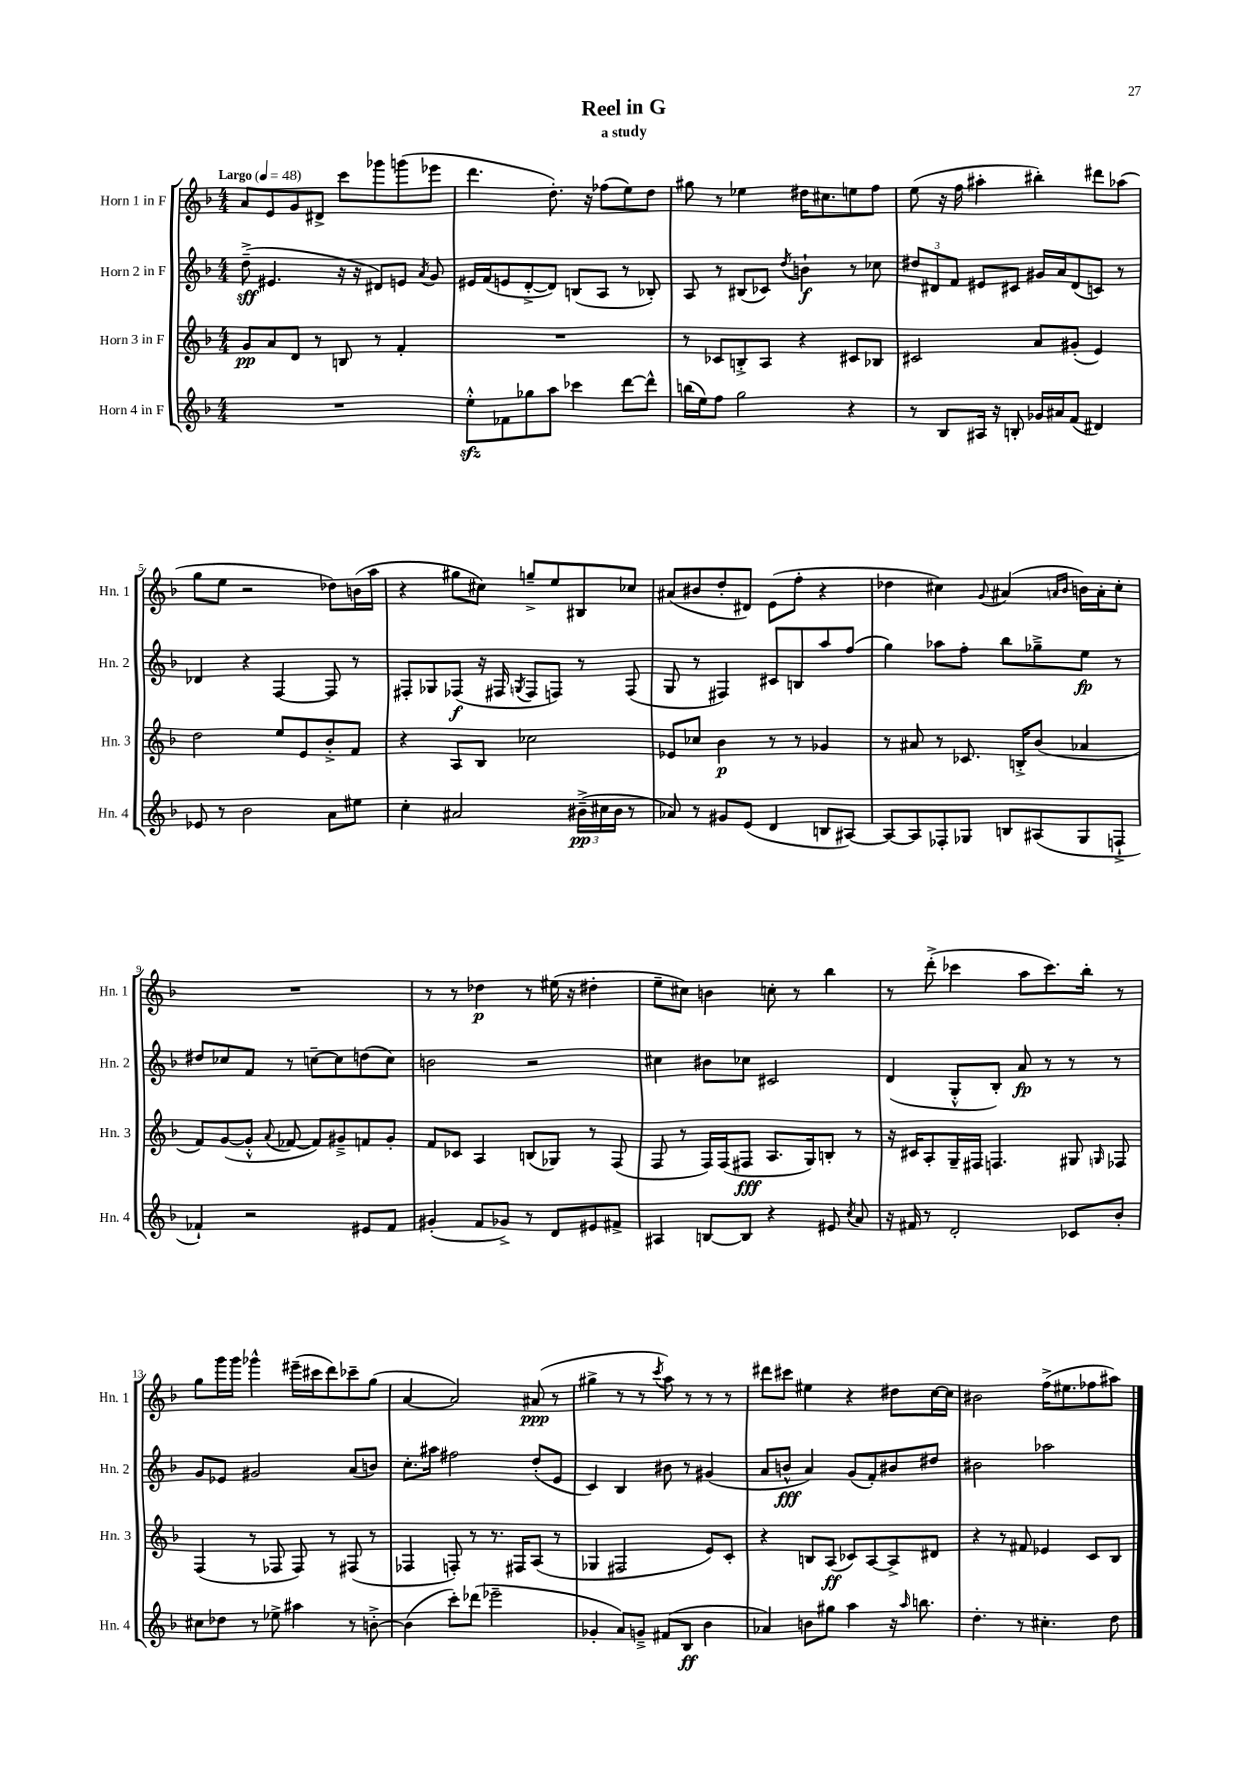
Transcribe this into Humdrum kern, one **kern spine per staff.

**kern	**kern	**kern	**kern
*staff4	*staff3	*staff2	*staff1
*clefG2	*clefG2	*clefG2	*clefG2
*k[b-]	*k[b-]	*k[b-]	*k[b-]
*M4/4	*M4/4	*M4/4	*M4/4
*MM48	*MM48	*MM48	*MM48
1r	8g/L	(8dd~^\	8a/L
.	8a/	4.e#/	8e/
.	8d/J	.	8g/
.	8r	.	8d#^/J
.	8B/	16r	8ccc\L
.	.	16r	.
.	8r	8d#/L)	8ggg-\
.	4f'/	8e/J	(8ggg\
.	.	8qa/	.
.	.	8g/	8eee-\J
=	=	=	=
8ee'^^\L	1r	16e#/LL	4.ddd\
.	.	(16f/J	.
8f-\	.	8e/	.
8gg-\	.	[8d'^/	.
8aa\J	.	8d/]J)	8.dd'\)
4ccc-\	.	(8B/L	.
.	.	.	16r
.	.	8A/J	(8ff-\L
[8ddd\L	.	8r	8ee\)
8ddd^^\]J	.	8B-'/)	8dd\J
=	=	=	=
(16bb\LL	8r	8A/	8gg#\
16ee\J)	.	.	.
8ff\J	8c-/L	8r	8r
2gg\	8B'^/	(8B#/L	4ee-\
.	8A/J	8c-/J)	.
.	.	8qdd/	.
.	4r	4b`\	16dd#\LK
.	.	.	8.cc#\
4r	8c#/L	8r	8ee\
.	8B-/J	8cc-\	8ff\J
=	=	=	=
8r	2c#/	12dd#/L	(8ee\
.	.	12d#/	.
8B-/L	.	.	16r
.	.	12f/J	.
.	.	.	16ff\
16A#/Jk	.	8e#/L	4aa#'\
16r	.	.	.
8B'/	.	8c#/J	.
16g-/LL	8a/L	16g#/LL	4bb#'\)
16a#/J	.	16a/J	.
(8f/J	(8g#'/J	(8d#/	.
4d#/)	4e/)	8c/J)	8ddd#\L
.	.	8r	(8aa-\J
=	=	=	=
8e-/	2dd\	4d-/	8gg\L
8r	.	.	8ee\J
2b-\	.	4r	2r
.	8ee/L	[4F/	.
.	8e/	.	.
8a\L	8b-'^/	8F/]	8dd-\L)
8ee#\J	8f/J	8r	(16b\L
.	.	.	16aa\JJ
=	=	=	=
4cc'\	4r	8F#'/L	4r
.	.	8G-/	.
2a#/	8A/L	(8F-/J	8gg#\L
.	8B-/J	16r	8cc#\J)
.	.	16F#/	.
.	.	8qG/	.
.	2cc-\	8F#/L	8gg~^/L
.	.	8F/J)	8ee/
(24b#~^\LL	.	8r	8B#/
24cc#\	.	.	.
24b#\JJ	.	.	.
8r	.	(8F/	8cc-/J
=	=	=	=
8a-/)	8e-/L	8G/	(8a#/L
8r	8cc-/J	8r	8b#/
8g#/L	4b-\	4F#/)	8dd'/
(8e/J	.	.	8d#/J)
4d/	8r	8c#/L	(8e\L
.	8r	8B/	8ff'\J
8B/L	4g-/	8aa/	4r
[8A#/J)	.	(8ff/J	.
=	=	=	=
8A#/_L	8r	4gg\)	4dd-\
8A#/]	8a#/	.	.
8F-'/	8r	8aa-\L	4cc#\)
8G-/J	8.c-/	8ff'\J	.
.	.	.	8qqg/
8B/L	.	8bb-\L	(4a#/
.	16B'^/LK	.	.
(8A#/	(8b-/J	8gg-~^\	.
.	.	.	16qqa/LL
.	.	.	16qqb-/JJ
8G-/	4a-/	8ee\J	16b\LL)
.	.	.	16a'\J
8F`^/J	.	8r	8cc#'\J
=	=	=	=
4f-`/)	8f/L)	8dd#/L	1r
.	([8g/	8cc-/	.
2r	8g'^^/]J	8f/J	.
.	8qqa/	.	.
.	[8f-/	8r	.
.	8f-/]L)	[8cc~\L	.
.	8g#~^/	8cc\]	.
8e#/L	8f/	(8dd\	.
8f-/J	8g#'/J	8cc\J)	.
=	=	=	=
(4g#'/	8f/L	2b\	8r
.	8c-/J	.	8r
8f/L	4A/	.	4dd-\
8g-^/J)	.	.	.
8r	(8B/L	2r	8r
8d/L	8G-/J)	.	(16ee#\
.	.	.	16r
8e#/	8r	.	4dd#'\
8f#^/J	(8F/	.	.
=	=	=	=
4A#/	8F/	4cc#\	8ee~\L
.	8r	.	8cc#\J)
[8B/L	16F/LL)	8b#\L	4b\
.	(16F/J	.	.
8B/]J	8F#/J	8cc-\J	.
4r	8.A/L	2c#/	8cc'\
.	.	.	8r
.	16G/k)	.	.
8e#/	8B'/J	.	4bb-\
8qcc/	.	.	.
8a/	8r	.	.
=	=	=	=
16r	16r	(4d/	8r
16f#/	16c#/LK	.	.
8r	8A'/	.	(8ddd'^\
2d'/	16G~/L	8G'^^/L	4ccc-\
.	16F#/JJ	.	.
.	4.F/	8B-'/J)	.
.	.	8a/	8aa\L
.	.	8r	8.ccc-\)
8c-/L	8G#/	8r	.
.	.	.	16bb-'\Jk
.	16qqG/	.	.
8b-'/J	8F-/	8r	8r
=	=	=	=
8cc#\L	(4F/	8g/L	8gg\L
8dd-\J	.	8e-/J	16ggg\L
.	.	.	16ggg\JJ
8r	8r	2g#/	4ggg-^^\
8ee-^\	8F-/	.	.
4aa#\	8F-/)	.	(16eee#~\LL
.	.	.	16ccc#\J
.	8r	.	8ddd\)
8r	(8F#/	(8a/L	8ccc-~\
[8b'^\	8r	8b/J)	(8gg\J
=	=	=	=
(4b\]	4F-/	8.cc'\L	[4a/
.	.	16aa#\Jk	.
8ccc'\L)	8F'/)	2ff#\	2a/])
(8ddd-\J	8r	.	.
2eee-~\	8.r	.	.
.	16F#/LK	.	.
.	(8A/J	(8dd'/L	(8a#/
.	8r	8e/J	8r
=	=	=	=
4g-'/	4G-/	4c/)	4gg#^\
8a/L)	2F#/	4B-/	8r
8g~^/J	.	.	8r
.	.	.	8qccc/
(8f#/L	.	8b#\	8aa\)
8B-/J	.	8r	8r
4b-\	8e/L)	(4g#/	8r
.	8c'/J	.	8r
=	=	=	=
4a-/)	4r	8a/L	8ddd#\L
.	.	8b^^/J	8ccc#\J
8b\L	8B/L	4a/)	4ee#\
8gg#\J	(8A/J	.	.
4aa\	8c-/L)	(8g/L	4r
.	[8A/	8f'/)	.
16r	8A^/]	8b#/	8dd#\L
16qqaa/	.	.	.
8.bb\	.	.	.
.	8d#/J	8dd#/J	[16cc\L
.	.	.	16cc\]JJ
=	=	=	=
4.dd'\	4r	2b#\	2b#\
.	8r	.	.
8r	8f#/	.	.
4.cc#'\	4e-/	2aa-\	(16ff^\LK
.	.	.	8.ee#\
.	8c/L	.	8ff-\
8dd\	8B-/J	.	8aa#\J)
==	==	==	==
*-	*-	*-	*-
